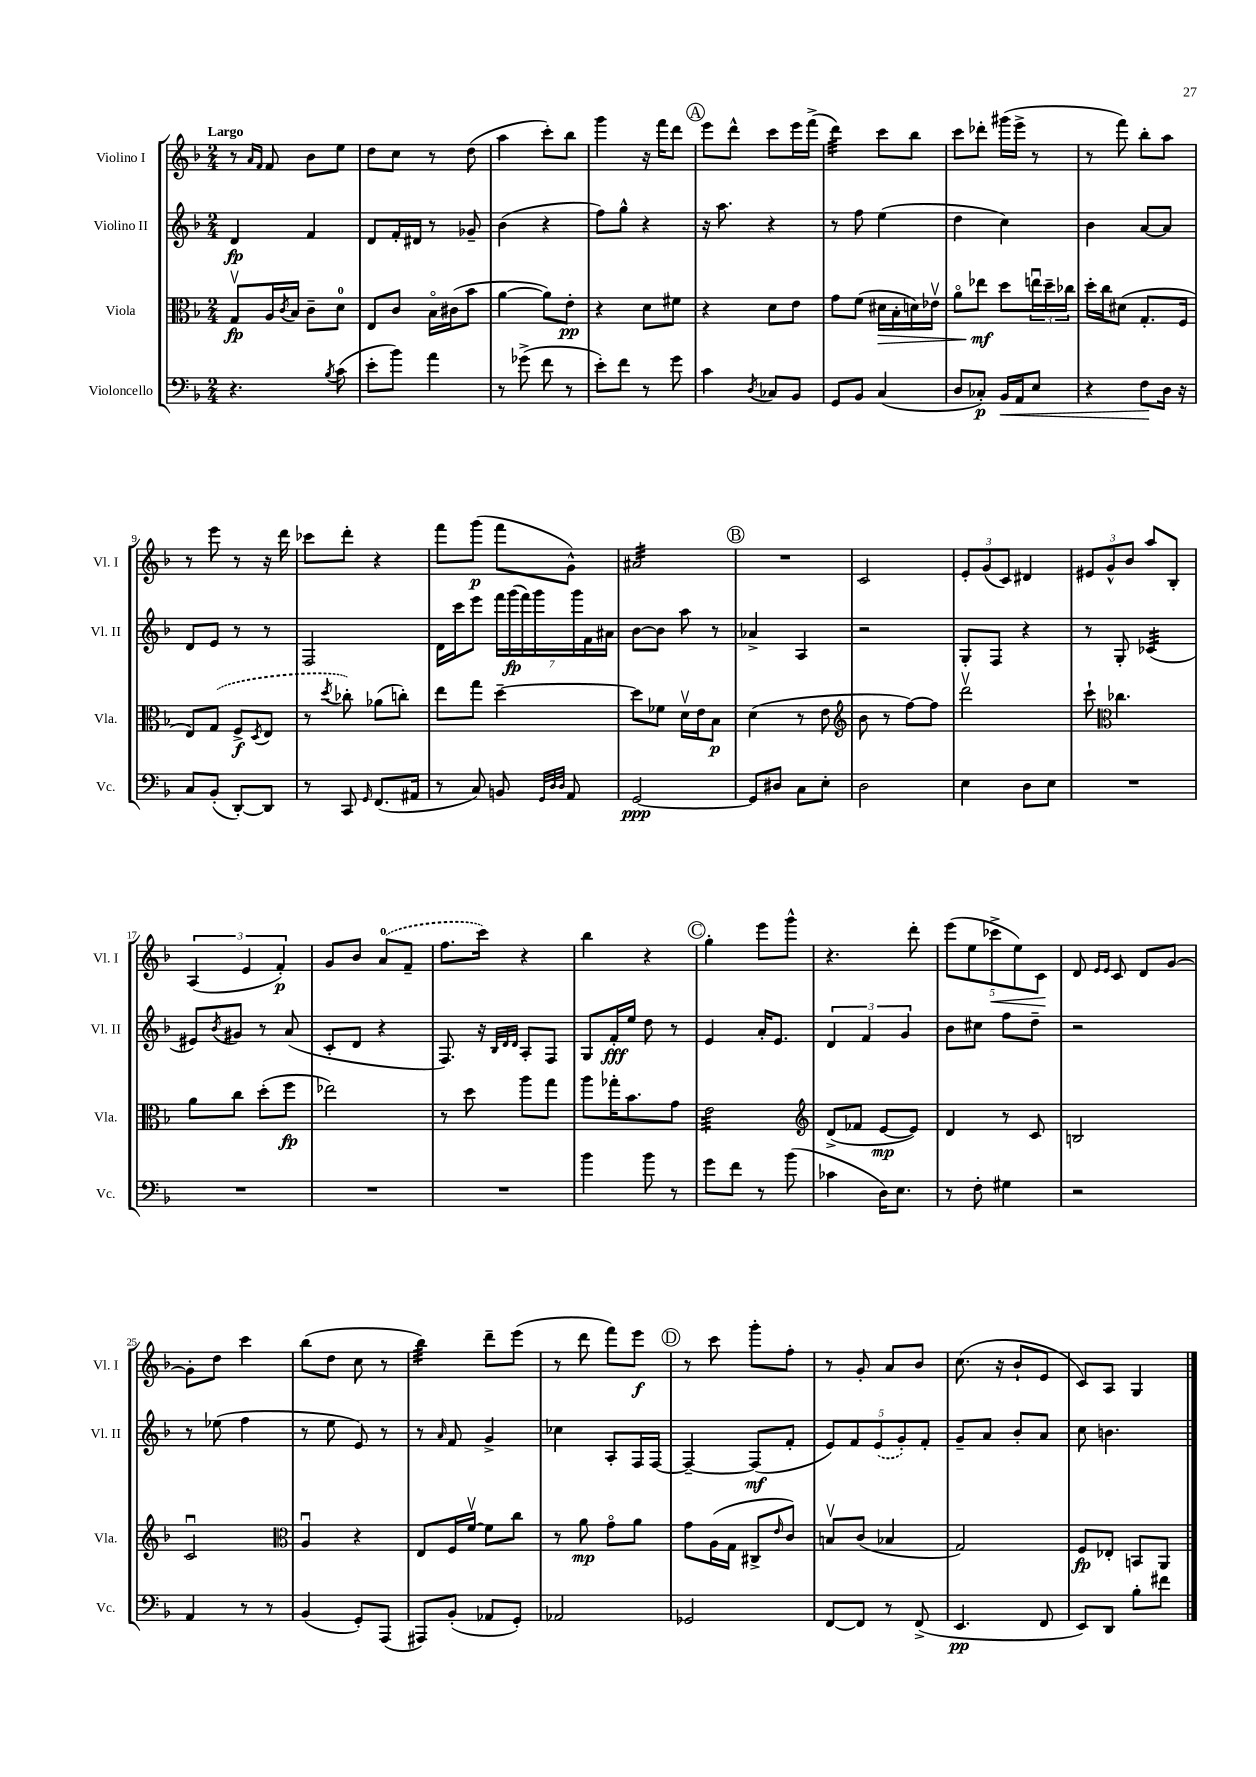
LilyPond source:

<<
\new StaffGroup <<
\new Staff = "s0" \with { instrumentName = "Violino I" shortInstrumentName = "Vl. I" } {
    \clef treble \key f \major \numericTimeSignature \time 2/4 \tempo "Largo"
    r8 \grace { a'16 f'16 } f'8 bes'8 e''8 |
    d''8 c''8 r8 d''8( |
    a''4 c'''8-.) bes''8 |
    g'''4 r16 f'''16 d'''8 |
    \mark \markup { \circle "A" } e'''8 d'''8-^ c'''8 e'''16 f'''16->( |
    d'''4:32) c'''8 bes''8 |
    c'''8 des'''8-. gis'''16( e'''16-> r8 |
    r8 f'''8) bes''8-. a''8 |
    r8 e'''8 r8 r16 d'''16 |
    ces'''8 d'''8-. r4 |
    f'''8 g'''8\p( f'''8 g'8-^) |
    ais'2:32 |
    \mark \markup { \circle "B" } R2 |
    c'2 |
    \tuplet 3/2 { e'8-. g'8( c'8) } dis'4 |
    \tuplet 3/2 { eis'8 g'8-^ bes'8 } a''8 bes8-. |
    \tuplet 3/2 { a4( e'4 f'4-.\p) } |
    g'8 bes'8 \once \slurDashed a'8-0( f'8-- |
    f''8. c'''16) r4 |
    bes''4 r4 |
    \mark \markup { \circle "C" } g''4-. e'''8 g'''8-^ |
    r4. d'''8-. |
    \tuplet 5/4 { e'''8( e''8 ces'''8->\< e''8) c'8\! } |
    d'8 \grace { e'16 e'16 } c'8 d'8 g'8~ |
    g'8-. d''8 c'''4 |
    bes''8( d''8 c''8 r8 |
    bes''4:32) d'''8-- e'''8( |
    r8 d'''8 f'''8) e'''8\f |
    \mark \markup { \circle "D" } r8 c'''8 g'''8-. f''8-. |
    r8 g'8-. a'8 bes'8 |
    c''8.( r16 bes'8-! e'8 |
    c'8) a8 g4 \bar "|." |
}
\new Staff = "s1" \with { instrumentName = "Violino II" shortInstrumentName = "Vl. II" } {
    \clef treble \key f \major \numericTimeSignature \time 2/4
    d'4\fp f'4 |
    d'8 f'16-. dis'16 r8 ges'8-- |
    bes'4( r4 |
    f''8) g''8-^ r4 |
    \mark \markup { \circle "A" } r16 a''8. r4 |
    r8 f''8 e''4( |
    d''4 c''4) |
    bes'4 a'8~ a'8 |
    d'8 e'8 r8 r8 |
    f2 |
    d'16 c'''16 e'''8 \tuplet 7/4 { f'''16 g'''16\fp( f'''16) g'''16 g'''16 f'16 ais'16 } |
    bes'8~ bes'8 a''8 r8 |
    \mark \markup { \circle "B" } aes'4-> a4 |
    r2 |
    g8-. f8 r4 |
    r8 g8-. ces'4:32( |
    eis'8) \acciaccatura { bes'8 } gis'8 r8 a'8( |
    c'8-. d'8 r4 |
    f8.) r16 \grace { bes32 d'32 d'32 } a8-. f8 |
    g8 f'16-.\fff e''16 d''8 r8 |
    \mark \markup { \circle "C" } e'4 a'16-. e'8. |
    \tuplet 3/2 { d'4 f'4 g'4 } |
    bes'8 cis''8 f''8 d''8-- |
    r2 |
    r8 ees''8( f''4 |
    r8 e''8 e'8) r8 |
    r8 \grace { a'16 } f'8 g'4-> |
    ces''4 a8-. f16 f16~ |
    \mark \markup { \circle "D" } f4~-- f8\mf( f'8-. |
    \tuplet 5/4 { e'8) f'8 \once \slurDashed e'8( g'8-.) f'8-. } |
    g'8-- a'8 bes'8-. a'8 |
    c''8 b'4. \bar "|." |
}
\new Staff = "s2" \with { instrumentName = "Viola" shortInstrumentName = "Vla." } {
    \clef alto \key f \major \numericTimeSignature \time 2/4
    g8\upbow\fp a16 \acciaccatura { c'8 } bes16 c'8-- d'8-0 |
    e8 c'8 bes16\flageolet cis'16( bes'8 |
    a'4~ a'8) e'8-.\pp |
    r4 d'8 fis'8 |
    \mark \markup { \circle "A" } r4 d'8 e'8 |
    g'8 f'8( dis'16\> bes16-. d'16) ees'16\upbow |
    a'8\flageolet ees''8\mf\! d''8 \tuplet 3/2 { e''16\downbow d''16-- ces''16 } |
    d''16-. c''16 dis'8( g8.-. f16 |
    e8) \once \slurDashed g8( f8->\f \acciaccatura { d8 } e8 |
    r8 \acciaccatura { d''8 } ces''8-.) aes'8( c''8-.) |
    e''8 g''8 d''4~-- |
    d''8 fes'8 d'16\upbow e'16 bes8\p |
    \mark \markup { \circle "B" } d'4( r8 e'8 |
    \clef treble bes'8 r8 f''8~) f''8 |
    d'''2\upbow |
    c'''8-! \clef alto ces''4. |
    a'8 c''8 d''8-.( f''8\fp |
    ees''2) |
    r8 d''8 a''8 g''8 |
    a''8 ges''16-. bes'8. g'8 |
    \mark \markup { \circle "C" } e'2:32 |
    \clef treble d'8->( fes'8 e'8~\mp e'8) |
    d'4 r8 c'8 |
    b2 |
    c'2\downbow |
    \clef alto a4\downbow r4 |
    e8 f16 f'16~\upbow f'8 c''8 |
    r8 a'8\mp g'8\flageolet a'8 |
    \mark \markup { \circle "D" } g'8 a16( g16 cis8-> \grace { e'16 } c'8) |
    b8\upbow c'8( bes4 |
    g2) |
    f8\fp ees8-. b,8 a,8 \bar "|." |
}
\new Staff = "s3" \with { instrumentName = "Violoncello" shortInstrumentName = "Vc." } {
    \clef bass \key f \major \numericTimeSignature \time 2/4
    r4. \acciaccatura { bes8 } c'8( |
    e'8-. bes'8) a'4 |
    r8 ges'8->( f'8 r8 |
    e'8-.) f'8 r8 g'8 |
    \mark \markup { \circle "A" } c'4 \acciaccatura { d8 } ces8 bes,8 |
    g,8 bes,8 c4( |
    d8 ces8-.\p) bes,16\< a,16 e8 |
    r4 f8\! d16 r16 |
    c8 bes,8-.( d,8~-.) d,8 |
    r8 c,8 \grace { g,16 } f,8.( ais,16 |
    r8 c8) b,8 \grace { g,32 d32 d32 } a,8 |
    g,2~\ppp |
    \mark \markup { \circle "B" } g,8 dis8 c8 e8-. |
    d2 |
    e4 d8 e8 |
    R2 |
    R2 |
    R2 |
    R2 |
    bes'4 bes'8 r8 |
    \mark \markup { \circle "C" } g'8 f'8 r8 bes'8( |
    ces'4 d16) e8. |
    r8 f8-. gis4 |
    r2 |
    a,4 r8 r8 |
    bes,4( g,8-.) a,,8( |
    ais,,8) bes,8-.( aes,8 g,8-.) |
    aes,2 |
    \mark \markup { \circle "D" } ges,2 |
    f,8~ f,8 r8 f,8->( |
    e,4.\pp f,8 |
    e,8) d,8 bes8-. fis'8 \bar "|." |
}
>>
>>
